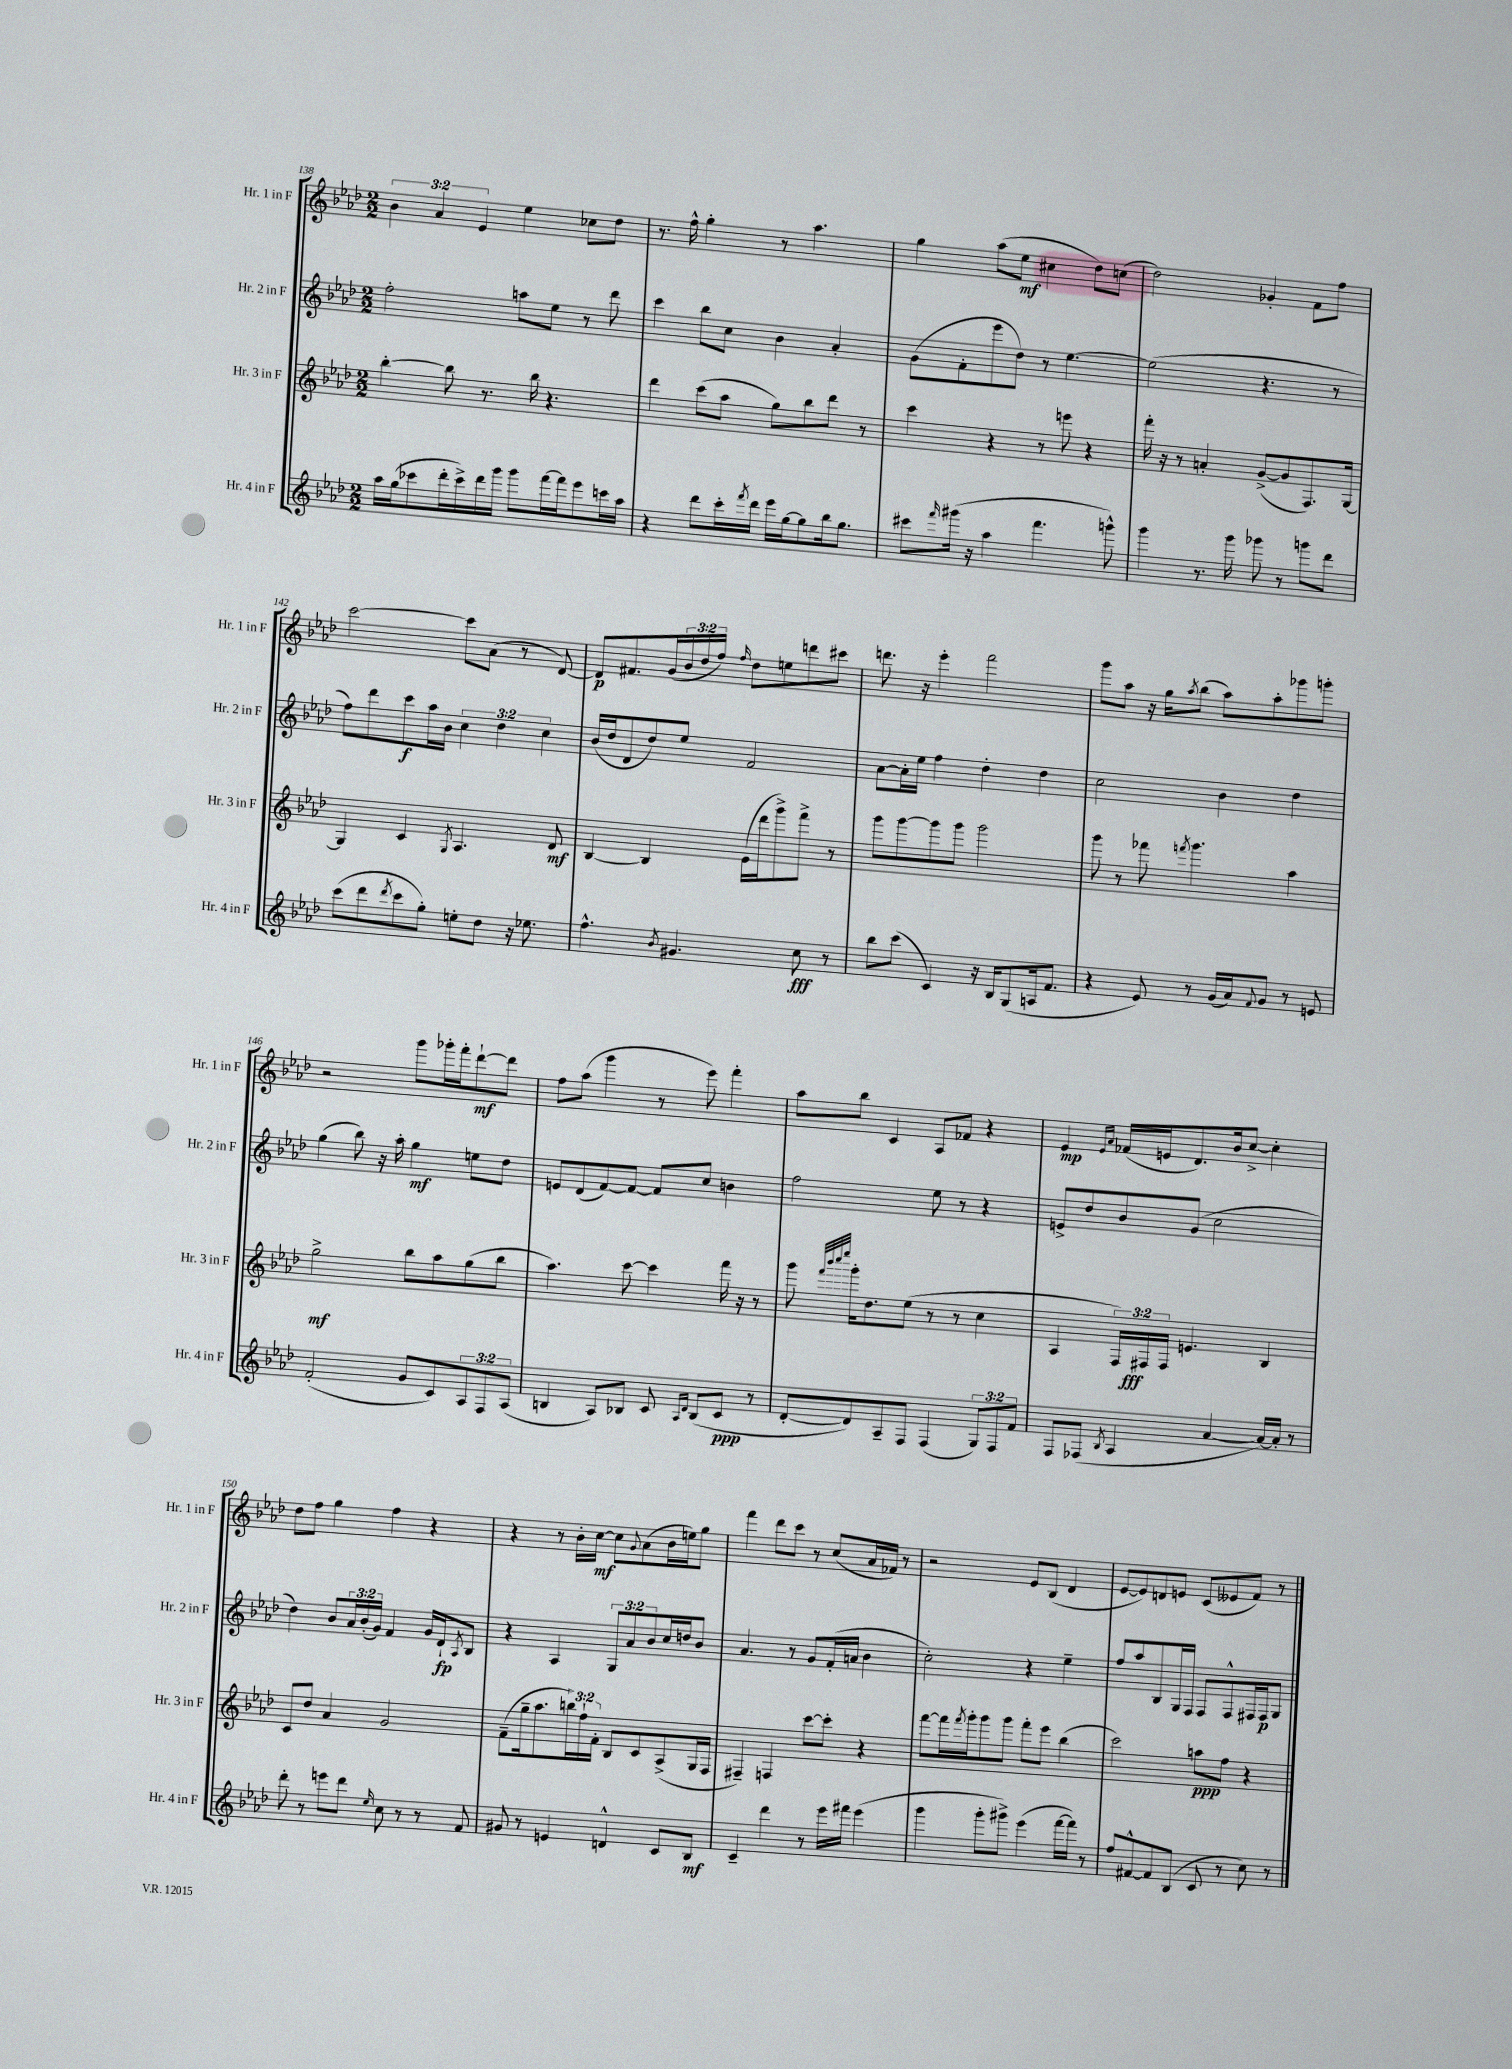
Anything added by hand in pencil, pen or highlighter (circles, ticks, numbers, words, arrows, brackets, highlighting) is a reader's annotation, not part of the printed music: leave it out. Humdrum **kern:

**kern	**dynam	**kern	**dynam	**kern	**dynam	**kern	**dynam
*part4	*part4	*part3	*part3	*part2	*part2	*part1	*part1
*staff4	*staff4	*staff3	*staff3	*staff2	*staff2	*staff1	*staff1
*I"Hr. 4 in F	*	*I"Hr. 3 in F	*	*I"Hr. 2 in F	*	*I"Hr. 1 in F	*
*I'Hr. 4 in F	*	*I'Hr. 3 in F	*	*I'Hr. 2 in F	*	*I'Hr. 1 in F	*
*clefG2	*	*clefG2	*	*clefG2	*	*clefG2	*
*k[b-e-a-d-]	*	*k[b-e-a-d-]	*	*k[b-e-a-d-]	*	*k[b-e-a-d-]	*
*M2/2	*	*M2/2	*	*M2/2	*	*M2/2	*
=138	=138	=138	=138	=138	=138	=138	=138
16aa-\LL	.	[4bb-'\	.	2ff'\	.	6b-\	.
(16gg\J	.	.	.	.	.	.	.
8ccc-X\	.	.	.	.	.	.	.
.	.	.	.	.	.	6a-/	.
16ddd-'\L	.	8bb-\]	.	.	.	.	.
16ccc-^\)	.	.	.	.	.	.	.
.	.	.	.	.	.	6e-/	.
16ddd-\	.	8.r	.	.	.	.	.
16ggg\JJ	.	.	.	.	.	.	.
8ggg\L	.	.	.	8aan\L	.	4ee-\	.
.	.	16bb-\	.	.	.	.	.
[16fff\L	.	4.r	.	8ee-\J	.	.	.
16fff\J]	.	.	.	.	.	.	.
8eee-\	.	.	.	8r	.	8cc-X\L	.
16cccn\L	.	.	.	8ddd-\	.	8dd-\J	.
16aa-\JJ	.	.	.	.	.	.	.
=139	=139	=139	=139	=139	=139	=139	=139
4r	.	4ddd-\	.	4ccc\	.	8.r	.
.	.	.	.	.	.	16ff^^\	.
8ddd-\L	.	(8ccc\L	.	8bb-\L	.	4gg'\	.
16ccc'\L	.	8aa-\J	.	8cc\J	.	.	.
8qfff/	.	.	.	.	.	.	.
16ddd-\JJ	.	.	.	.	.	.	.
16eee-\LL	.	8gg\L)	.	4b-\	.	8r	.
[16gg\J	.	.	.	.	.	.	.
8gg\]	.	8bb-\	.	.	.	4.aa-\	.
16bb-\k	.	8ddd-\J	.	4a-'/	.	.	.
8.gg\J	.	.	.	.	.	.	.
.	.	8r	.	.	.	.	.
=140	=140	=140	=140	=140	=140	=140	=140
8ccc#X\L	.	4ccc\	.	(8g\L	.	4gg\	.
16qqfff/	.	.	.	.	.	.	.
(16ggg#X\Jk	.	.	.	8f'\	.	.	.
16r	.	.	.	.	.	.	.
4aa-\	.	4r	.	8eee-\	.	(8aa-\L	.
.	.	.	.	8dd-\J)	.	8ee-\J	mf
4.fff\	.	8r	.	8r	.	4cc#X\	.
.	.	8eeen\	.	[4.ee-\	.	.	.
.	.	4r	.	.	.	8dd-\L)	.
8gggn^^\)	.	.	.	.	.	(8ccn\J	.
=141	=141	=141	=141	=141	=141	=141	=141
4ggg\	.	16fff'\	.	(2ee-\]	.	2dd-\)	.
.	.	16r	.	.	.	.	.
.	.	8r	.	.	.	.	.
8.r	.	4an'/	.	.	.	.	.
16ggg\	.	.	.	.	.	.	.
8ggg-X\	.	([8g^/L	.	4.r	.	4g-X'/	.
8r	.	8g/]	.	.	.	.	.
8gggn\L	.	8.F/)	.	.	.	8f\L	.
8ddd-\J	.	.	.	8r	.	8ff\J	.
.	.	[16G/Jk	.	.	.	.	.
!!LO:LB:g=z
=142	=142	=142	=142	=142	=142	=142	=142
(8ccc\L	.	4G/]	.	8ff\L)	.	[2ccc\	.
8ddd-\	.	.	.	8ddd-\	.	.	.
8qddd-/	.	.	.	.	.	.	.
8ccc\	.	4c/	.	8ccc\	f	.	.
8gg'\J)	.	.	.	16aa-\L	.	.	.
.	.	.	.	16b-\JJ	.	.	.
.	.	8qG/	.	.	.	.	.
8een'\L	.	4.A-/	.	6cc\	.	8ccc\L]	.
8dd-\J	.	.	.	.	.	(8a-\J	.
.	.	.	.	6dd-\	.	.	.
16r	.	.	.	.	.	8r	.
8.ee-X\	.	.	.	.	.	.	.
.	.	.	.	6cc\	.	.	.
.	.	8d-/	mf	.	.	[8d-/)	.
=143	=143	=143	=143	=143	=143	=143	=143
4.ff^^\	.	[4B-/	.	(16b-/LL	.	8d-/L]	p
.	.	.	.	16dd-/J	.	.	.
.	.	.	.	8d-/	.	8.f#X/	.
.	.	4B-/]	.	8dd-/)	.	.	.
.	.	.	.	.	.	(16g/L	.
8qb-/	.	.	.	.	.	.	.
4.g#X/	.	.	.	8ee-/J	.	24b-/	.
.	.	.	.	.	.	24dd-/	.
.	.	.	.	.	.	24ff/JJ)	.
.	.	.	.	.	.	16qqff/	.
.	.	(16e-\LL	.	2f/	.	8dd-\L	.
.	.	16ddd-\J	.	.	.	.	.
.	.	8ggg^\)	.	.	.	8een\	.
8cc\	fff	8fff^\J	.	.	.	8dddn\	.
8r	.	8r	.	.	.	8ccc#X\J	.
=144	=144	=144	=144	=144	=144	=144	=144
8bb-\L	.	8ggg\L	.	[8a-\L	.	8.dddn\	.
(8ccc\J	.	[8ggg\	.	16a-'\L]	.	.	.
.	.	.	.	16ee-\JJ	.	16r	.
4c/)	.	8ggg\]	.	4ff\	.	4eee-'\	.
.	.	8ggg\J	.	.	.	.	.
16r	.	2ggg\	.	4dd-'\	.	2fff\	.
16B-/KL	.	.	.	.	.	.	.
(8G/	.	.	.	.	.	.	.
16An/k	.	.	.	4dd-\	.	.	.
8.f/J	.	.	.	.	.	.	.
=145	=145	=145	=145	=145	=145	=145	=145
4r	.	8ggg\	.	2cc\	.	8ggg\L	.
.	.	8r	.	.	.	8aa-\J	.
8e-/)	.	8fff-X\	.	.	.	16r	.
.	.	.	.	.	.	16gg\KL	.
.	.	8qfffn/	.	.	.	8qaa-/	.
8r	.	4.ggg\	.	.	.	(8bb-\J	.
(16g/LL	.	.	.	4b-\	.	8aa-\L)	.
16a-/J)	.	.	.	.	.	.	.
8qqf/	.	.	.	.	.	.	.
8g/J	.	.	.	.	.	8aa-'\	.
8r	.	4aa-\	.	4dd-\	.	8ggg-X\	.
8en/	.	.	.	.	.	8gggn'\J	.
!!LO:LB:g=z
=146	=146	=146	=146	=146	=146	=146	=146
(2f'/	.	2gg^\	mf	(4gg\	.	2r	.
.	.	.	.	8bb-\)	.	.	.
.	.	.	.	16r	.	.	.
.	.	.	.	16aa-'\	.	.	.
8g/L	.	8bb-\L	.	4gg\	mf	8ggg\L	.
8c/)	.	8aa-\	.	.	.	16ggg-X'\L	.
.	.	.	.	.	.	16fff'\J	.
12A-/	.	(8gg\	.	8een\L	.	[8ddd-`\	mf
12F/	.	.	.	.	.	.	.
.	.	8bb-\J	.	8dd-\J	.	8ddd-\J]	.
(12A-/J	.	.	.	.	.	.	.
=147	=147	=147	=147	=147	=147	=147	=147
4Bn/	.	4.aa-\)	.	8en/L	.	8ff\L	.
.	.	.	.	(8d-/	.	(8aa-\J	.
8A-/L)	.	.	.	[8f/)	.	4ggg\	.
8B-X/J	.	[8ccc\	.	8f/J_	.	.	.
8c/	.	4ccc\]	.	8f/L]	.	8r	.
16qqA-/LL	.	.	.	.	.	.	.
16qqd-/JJ	.	.	.	.	.	.	.
(8B-/L	.	.	.	8cc/J	.	8eee-\)	.
8c/J	ppp	16fff\	.	4bn\	.	4fff'\	.
.	.	16r	.	.	.	.	.
8r	.	8r	.	.	.	.	.
=148	=148	=148	=148	=148	=148	=148	=148
[8d-'/L	.	8ggg\	.	2ff\	.	8aa-\L	.
.	.	32qqfff/LLL	.	.	.	.	.
.	.	32qqbbb-/	.	.	.	.	.
.	.	32qqcccc/	.	.	.	.	.
.	.	32qqeeee-/JJJ	.	.	.	.	.
8d-/])	.	16ggg'\KL	.	.	.	8bb-\J	.
.	.	8.dd-\	.	.	.	.	.
8A-~/	.	.	.	.	.	4c/	.
8F/J	.	(8ee-\J	.	.	.	.	.
(4F/	.	8r	.	8ee-\	.	8A-/L	.
.	.	8r	.	8r	.	8f-X/J	.
12G/L)	.	4cc\	.	4r	.	4r	.
12F/	.	.	.	.	.	.	.
12f/J	.	.	.	.	.	.	.
=149	=149	=149	=149	=149	=149	=149	=149
8F/L	.	4A-/	.	8en^/L	.	4e-/	mp
(8F-X/J	.	.	.	8dd-/	.	.	.
.	.	.	.	.	.	16qqe-/LL	.
8qB-/	.	.	.	.	.	16qqa-/JJ	.
4A-/	.	24F/LL)	.	8b-/	.	(16f-X/LL	.
.	.	24F#X/	fff	.	.	.	.
.	.	.	.	.	.	16en/J	.
.	.	24F#/JJ	.	.	.	.	.
.	.	4.en/	.	(8g/J	.	8.d-/)	.
[4a-/	.	.	.	2cc\	.	.	.
.	.	.	.	.	.	16b-/k	.
.	.	.	.	.	.	[8cc^/J	.
16a-/LL_)	.	4B-/	.	.	.	4cc'\]	.
16a-'/JJ]	.	.	.	.	.	.	.
8r	.	.	.	.	.	.	.
!!LO:LB:g=z
=150	=150	=150	=150	=150	=150	=150	=150
8ddd-'\	.	8c/L	.	4dd-\)	.	8dd-\L	.
8r	.	8dd-/J	.	.	.	8ff\J	.
8eeen\L	.	4a-/	.	8b-/L	.	4gg\	.
8ddd-\J	.	.	.	24a-/L	.	.	.
.	.	.	.	(24b-'/	.	.	.
.	.	.	.	24g/JJ)	.	.	.
16qqee-/	.	.	.	.	.	.	.
8cc\	.	2g/	.	4f/	.	4ff\	.
8r	.	.	.	.	.	.	.
8r	.	.	.	16g/LL	.	4r	.
.	.	.	.	16d-`/J	fp	.	.
.	.	.	.	8qA-/	.	.	.
8f/	.	.	.	8B-/J	.	.	.
=151	=151	=151	=151	=151	=151	=151	=151
8g#X/	.	(8f~\L	.	4r	.	4r	.
8r	.	16gg~\k	.	.	.	.	.
.	.	8.aa-\	.	.	.	.	.
4en/	.	.	.	4A-/	.	8r	.
.	.	24bbn\L)	.	.	.	16b-'\LL	.
.	.	24ff`\	.	.	.	.	.
.	.	.	.	.	.	[16cc\JJ	mf
.	.	24f'\JJ	.	.	.	.	.
4dn^^/	.	8B-/L	.	12G/L	.	8cc\L]	.
.	.	.	.	12a-/	.	.	.
.	.	.	.	.	.	8qqg/	.
.	.	8c/	.	.	.	(8a-\	.
.	.	.	.	12b-/	.	.	.
8c/L	.	(8A-^/	.	16cc/L	.	16b-\L	.
.	.	.	.	16ddn/J	.	16een\J)	.
8B-/J	mf	16G/L	.	8b-/J	.	8gg\J	.
.	.	16F/JJ	.	.	.	.	.
=152	=152	=152	=152	=152	=152	=152	=152
4c~/	.	4F#X~/)	.	4.a-/	.	4fff\	.
4ddd-\	.	4Fn/	.	.	.	8ddd-\L	.
.	.	.	.	8r	.	8ccc\J	.
8r	.	[8ccc\L	.	8g/L	.	8r	.
16eee-\LL	.	8ccc'\J]	.	(16f'/L	.	(8cc/L	.
16fff#X\JJ	.	.	.	16an/JJ	.	.	.
(4eee-\	.	4r	.	4b-\	.	16a-/L	.
.	.	.	.	.	.	16f-X/JJ)	.
.	.	.	.	.	.	8r	.
=153	=153	=153	=153	=153	=153	=153	=153
4ggg\	.	[8fff\L	.	2cc'\)	.	2r	.
.	.	16fff\L]	.	.	.	.	.
.	.	8qfff/	.	.	.	.	.
.	.	16ggg'\J	.	.	.	.	.
8ggg'\L	.	8ggg\	.	.	.	.	.
8ggg#X^\J)	.	8ggg\J	.	.	.	.	.
(4eee-\	.	8fff'\L	.	4r	.	8e-/L	.
.	.	8eee-\J	.	.	.	(8B-/J	.
[16fff\LL	.	(4bb-\	.	4ee-~\	.	4d-/	.
16fff\JJ])	.	.	.	.	.	.	.
8r	.	.	.	.	.	.	.
=154	=154	=154	=154	=154	=154	=154	=154
8ff/L	.	2ccc\)	.	8ff/L	.	[8e-/L	.
[8f#X^^/	.	.	.	8aa-/	.	8e-/])	.
8f#/]	.	.	.	8B-/	.	8dn/	.
(8B-/J	.	.	.	16G/L	.	8en/J	.
.	.	.	.	16F/JJ	.	.	.
8c/	.	8aan\L	ppp	8F/L	.	(8c/L	.
8r	.	8ff\J	.	8F^^/	.	8e--X/	.
8cc\)	.	4r	.	16F#X/L	.	8f/J)	.
.	.	.	.	16F#/J	p	.	.
8r	.	.	.	8G/J	.	8r	.
==	==	==	==	==	==	==	==
*-	*-	*-	*-	*-	*-	*-	*-
